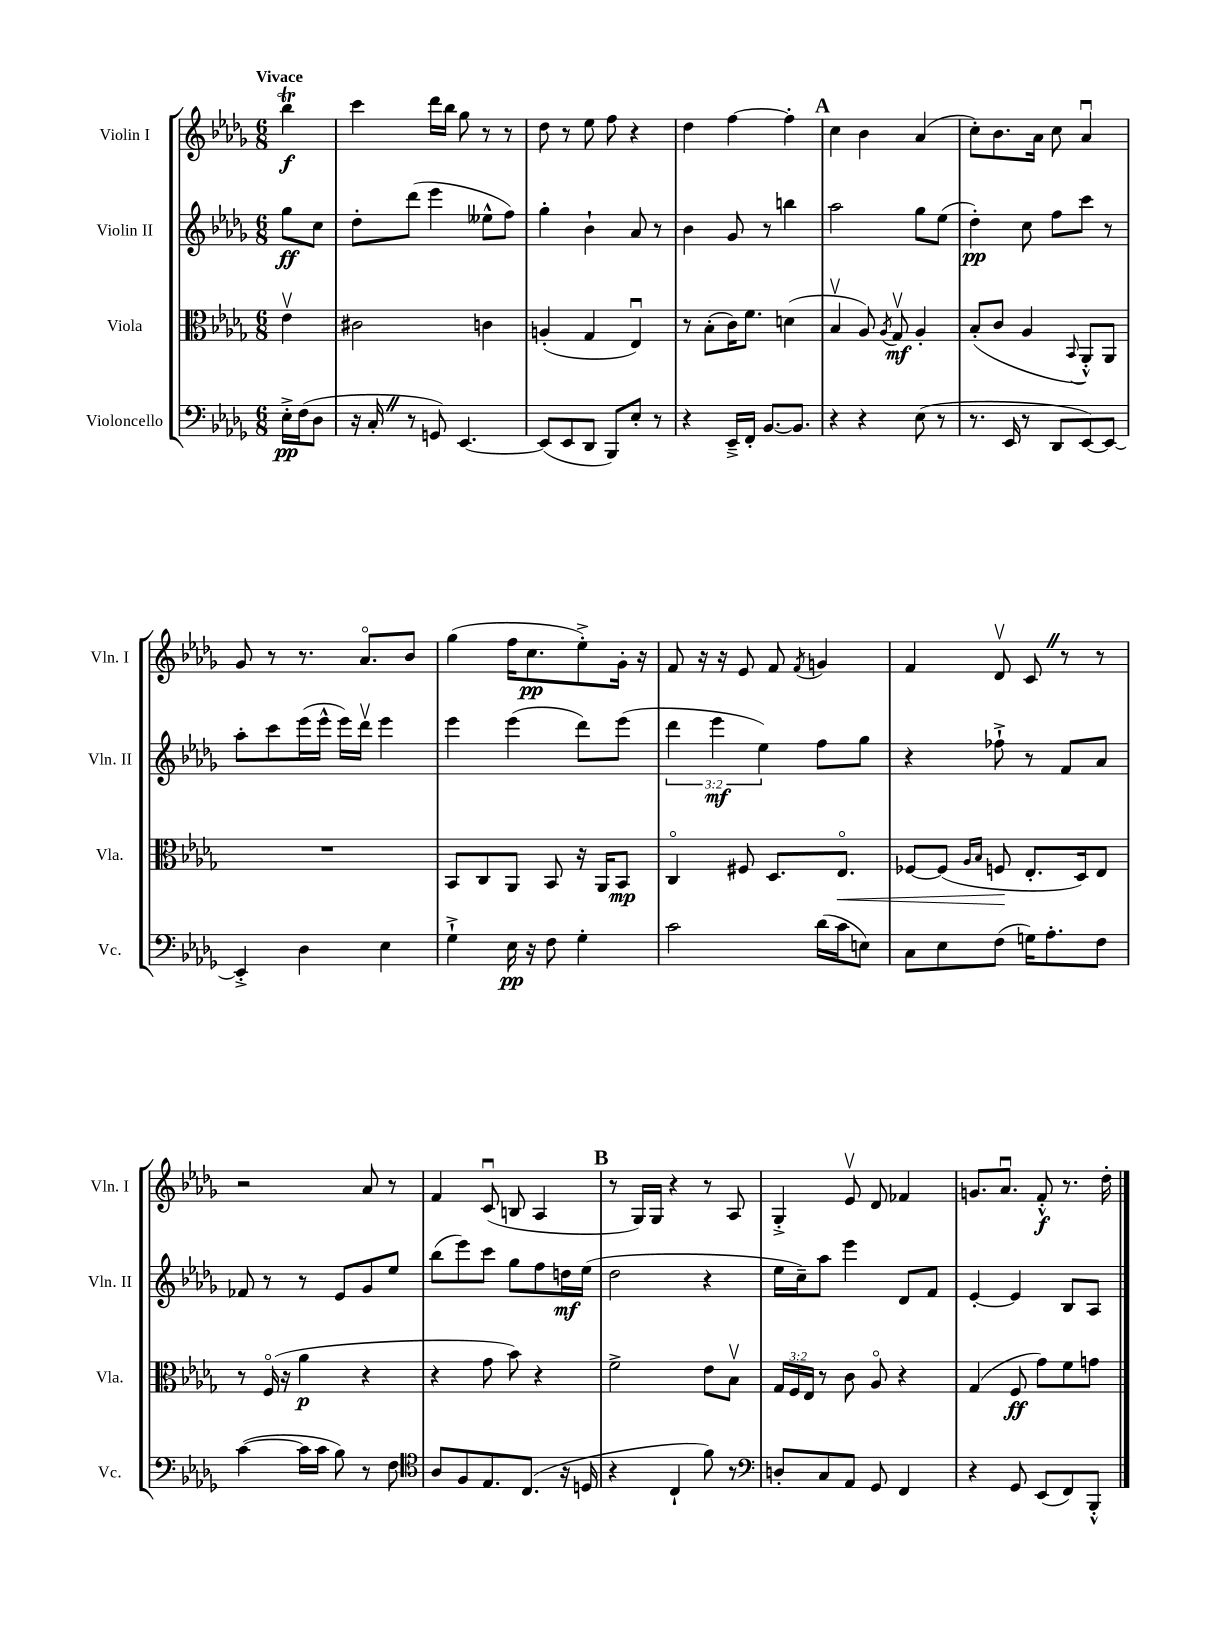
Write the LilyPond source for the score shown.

<<
\new StaffGroup <<
\new Staff = "s0" \with { instrumentName = "Violin I" shortInstrumentName = "Vln. I" } {
    \clef treble \key des \major \numericTimeSignature \time 6/8 \partial 4 \tempo "Vivace"
    bes''4\trill\f |
    c'''4 des'''16 bes''16 ges''8 r8 r8 |
    des''8 r8 ees''8 f''8 r4 |
    des''4 f''4~ f''4-. |
    \mark \markup { \bold "A" } c''4 bes'4 aes'4( |
    c''8-.) bes'8. aes'16 c''8 aes'4\downbow |
    ges'8 r8 r8. aes'8.\flageolet bes'8 |
    ges''4( f''16 c''8.\pp ees''8-.->) ges'16-. r16 |
    f'8 r16 r16 ees'8 f'8 \acciaccatura { f'8 } g'4 |
    f'4 des'8\upbow c'8 \once \override BreathingSign.text = \markup { \musicglyph "scripts.caesura.straight" } \breathe r8 r8 |
    r2 aes'8 r8 |
    f'4 c'8\downbow( b8 aes4 |
    \mark \markup { \bold "B" } r8 ges16) ges16 r4 r8 aes8 |
    ges4-.-> ees'8\upbow des'8 fes'4 |
    g'8. aes'8.\downbow f'8-.-^\f r8. des''16-. \bar "|." |
}
\new Staff = "s1" \with { instrumentName = "Violin II" shortInstrumentName = "Vln. II" } {
    \clef treble \key des \major \numericTimeSignature \time 6/8 \override Staff.TupletNumber.text = #tuplet-number::calc-fraction-text \partial 4
    ges''8\ff c''8 |
    des''8-. des'''8( ees'''4 eeses''8-^ f''8) |
    ges''4-. bes'4-! aes'8 r8 |
    bes'4 ges'8 r8 b''4 |
    \mark \markup { \bold "A" } aes''2 ges''8 ees''8( |
    des''4-.\pp) c''8 f''8 c'''8 r8 |
    aes''8-. c'''8 ees'''16( ees'''16-^ ees'''16) des'''16\upbow ees'''4 |
    ees'''4 ees'''4( des'''8) ees'''8( |
    \tuplet 3/2 { des'''4 ees'''4\mf ees''4) } f''8 ges''8 |
    r4 fes''8-!-> r8 f'8 aes'8 |
    fes'8 r8 r8 ees'8 ges'8 ees''8 |
    bes''8( ees'''8) c'''8 ges''8 f''8 d''16\mf ees''16( |
    \mark \markup { \bold "B" } des''2 r4 |
    ees''16 c''16--) aes''8 ees'''4 des'8 f'8 |
    ees'4~-. ees'4 bes8 aes8 \bar "|." |
}
\new Staff = "s2" \with { instrumentName = "Viola" shortInstrumentName = "Vla." } {
    \clef alto \key des \major \numericTimeSignature \time 6/8 \override Staff.TupletNumber.text = #tuplet-number::calc-fraction-text \partial 4
    ees'4\upbow |
    cis'2 c'4 |
    a4-.( ges4 ees4\downbow) |
    r8 bes8-.( c'16) f'8. d'4( |
    \mark \markup { \bold "A" } bes4\upbow aes8) \acciaccatura { aes8 } ges8\upbow\mf aes4-. |
    bes8-.( c'8 aes4 \appoggiatura { bes,8 } aes,8-.-^) aes,8 |
    R2. |
    bes,8 c8 aes,8 bes,8 r16 aes,16 bes,8\mp |
    c4\flageolet fis8 des8. ees8.\flageolet\< |
    fes8~ fes8( \grace { aes16 bes16 } f8\! ees8.-. des16) ees8 |
    r8 f16\flageolet( r16 aes'4\p r4 |
    r4 ges'8 bes'8) r4 |
    \mark \markup { \bold "B" } f'2-> ees'8 bes8\upbow |
    \tuplet 3/2 { ges16 f16 ees16 } r8 c'8 aes8\flageolet r4 |
    ges4( f8\ff ges'8) f'8 g'8 \bar "|." |
}
\new Staff = "s3" \with { instrumentName = "Violoncello" shortInstrumentName = "Vc." } {
    \clef bass \key des \major \numericTimeSignature \time 6/8 \partial 4
    ees16-.->\pp f16( des8 |
    r16 c16-. \once \override BreathingSign.text = \markup { \musicglyph "scripts.caesura.straight" } \breathe r8 g,8) ees,4.~ |
    ees,8( ees,8 des,8 bes,,8) ees8-. r8 |
    r4 ees,16---> f,16-. bes,8.~ bes,8. |
    \mark \markup { \bold "A" } r4 r4 ees8( r8 |
    r8. ees,16 r8 des,8 ees,8~) ees,8~ |
    ees,4-.-> des4 ees4 |
    ges4-!-> ees16\pp r16 f8 ges4-. |
    c'2 des'16( c'16 e8) |
    c8 ees8 f8( g16) aes8.-. f8 |
    c'4~( c'16 c'16 bes8) r8 f8 |
    \clef tenor aes8 f8 ees8. c8.( r16 d16 |
    \mark \markup { \bold "B" } r4 c4-! f'8) r8 |
    \clef bass d8-. c8 aes,8 ges,8 f,4 |
    r4 ges,8 ees,8( f,8) bes,,8-.-^ \bar "|." |
}
>>
>>
\layout { \context { \Score \remove "Bar_number_engraver" } }
